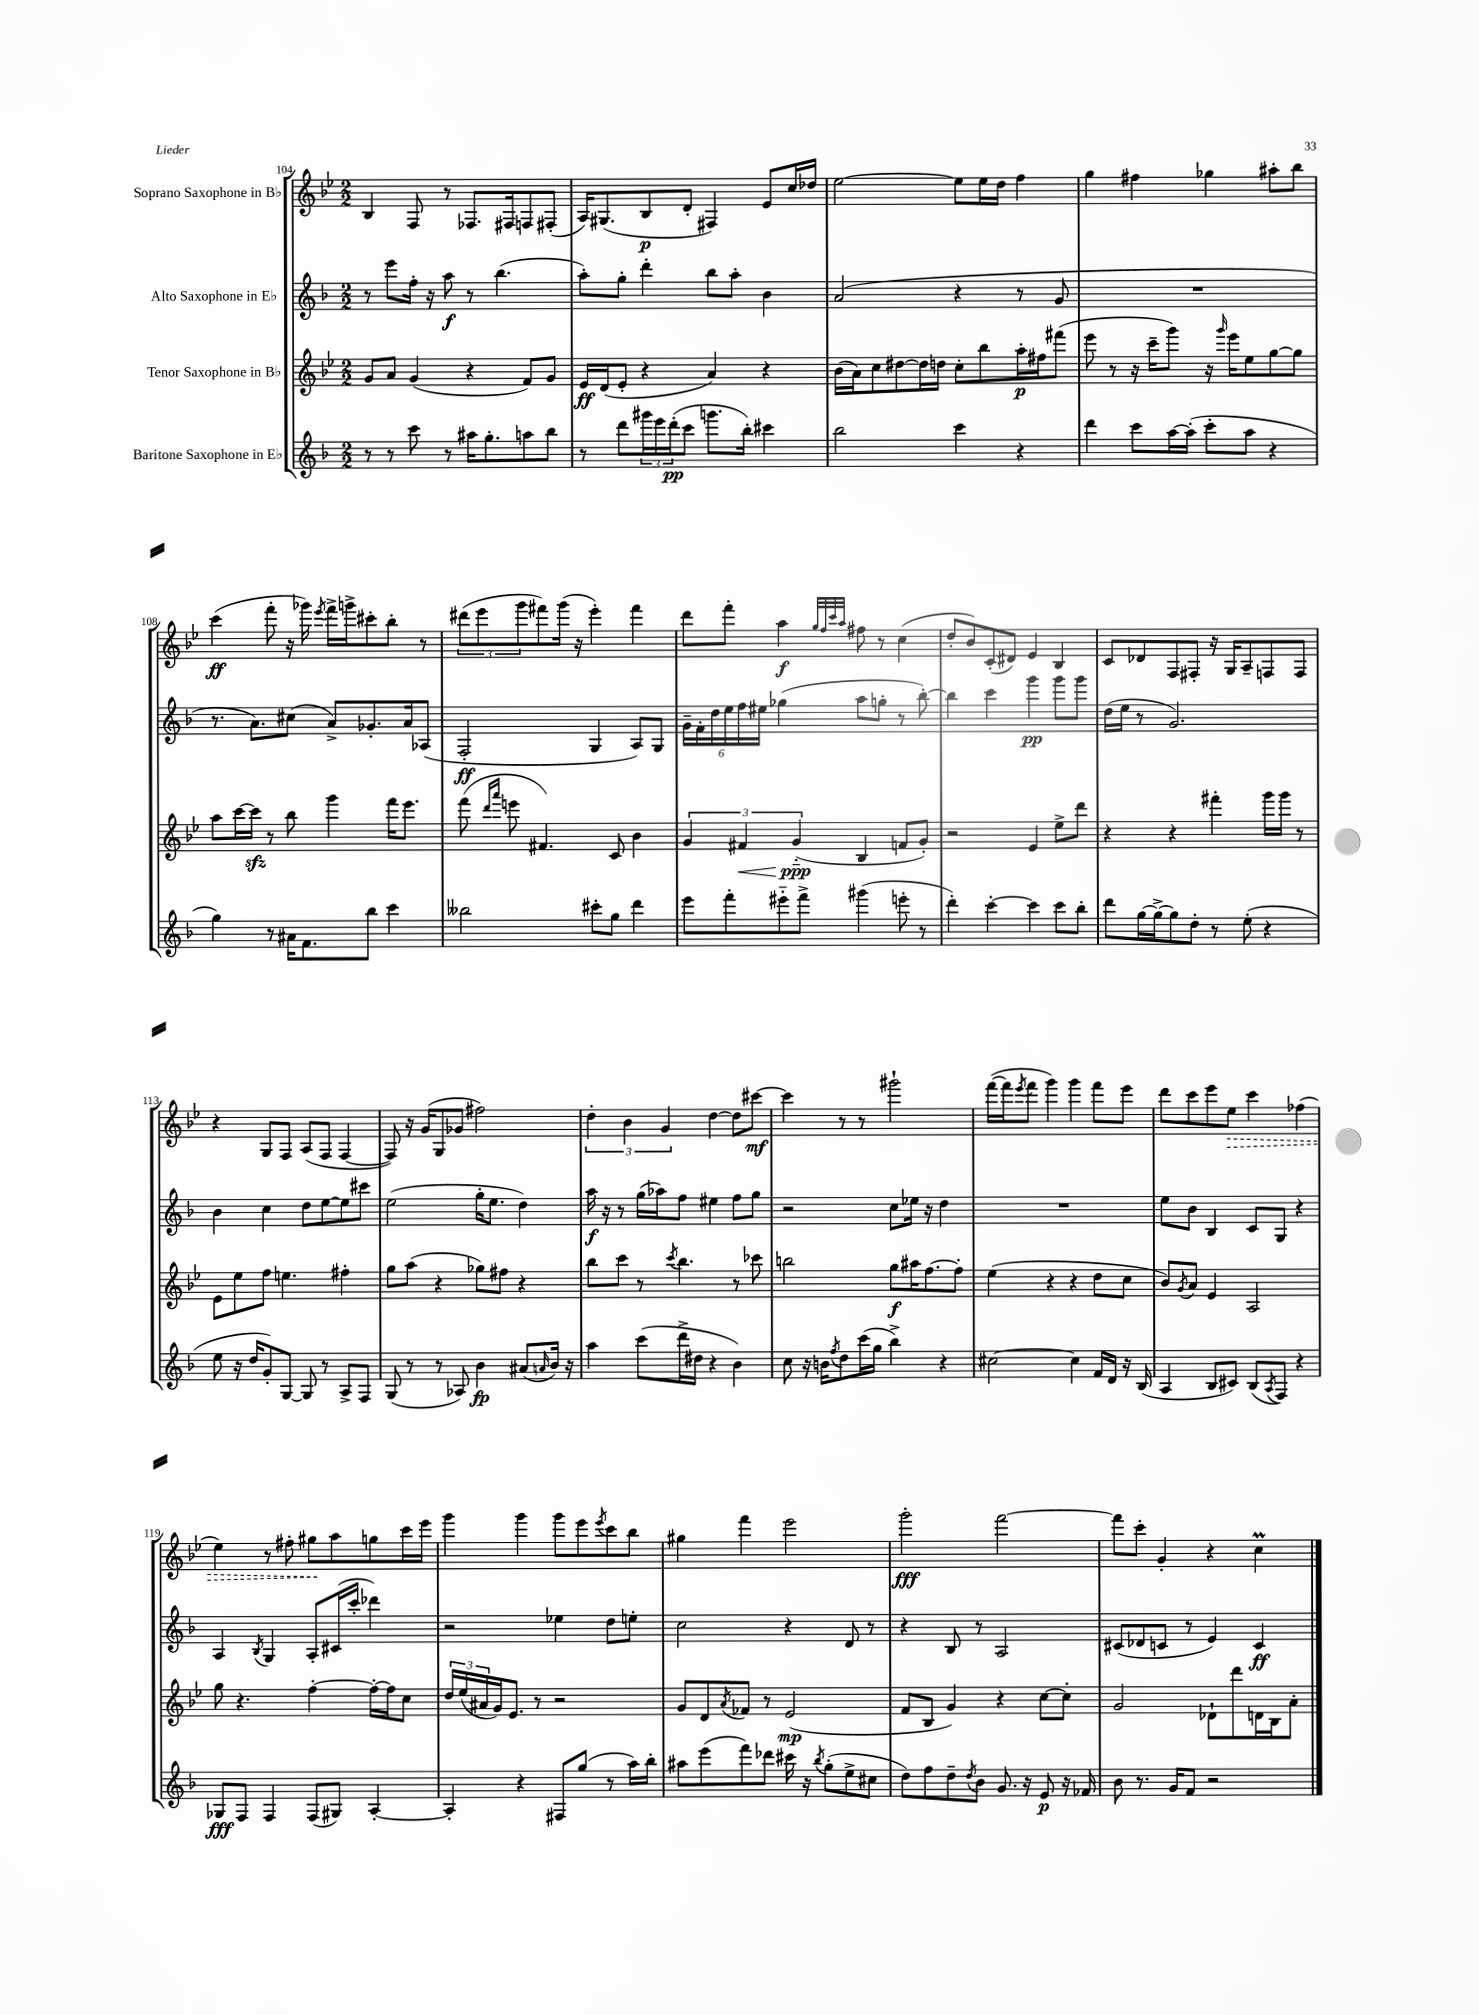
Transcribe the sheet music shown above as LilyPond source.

<<
\new StaffGroup <<
\new Staff = "s0" \with { instrumentName = "Soprano Saxophone in Bb" } {
    \clef treble \key bes \major \numericTimeSignature \time 2/2
    bes4 f8 r8 fes8. fis16 f8 fis8-.( |
    a16) gis8.( bes8\p d'8-. fis4) ees'8 c''16 des''16 |
    ees''2~ ees''8 ees''16 d''16 f''4 |
    g''4 fis''4 ges''4 ais''8-. bes''8 |
    c'''4\ff( f'''8-. r16 ges'''16) \acciaccatura { ees'''8 } f'''16-> g'''16-> cis'''8-. bes''8-. r8 |
    \tuplet 3/2 { dis'''8( ees'''8 g'''8 } fis'''8) g'''16( r16 ees'''4-.) fis'''4 |
    d'''8 f'''8-. a''4\f \grace { g''32 f''32 c'''32 a''32 } fis''8 r8 c''4( |
    d''8-. bes'8) c'8-.( dis'8) ees'4 bes4 |
    c'8 des'8 f8 fis8-. r16 g16 a8-- f8 f8 |
    r4 g8 f8 a8( f8 f4~ |
    f8) r16 g'16( g8 ges'8 fis''2) |
    \tuplet 3/2 { d''4-. bes'4 g'4 } d''4~ d''8 cis'''8~\mf |
    cis'''4 r8 r8 gis'''2-! |
    f'''16~( f'''16 \acciaccatura { ees'''8 } f'''8 g'''4) g'''4 f'''8 ees'''8 |
    d'''8 c'''8 ees'''8 \once \override Hairpin.style = #'dashed-line ees''8\> c'''4 fes''4( |
    ees''4) r8 fis''8-. gis''8\! a''8 g''8 c'''16 ees'''16 |
    g'''4 g'''4 g'''8 ees'''8 \acciaccatura { ees'''8 } c'''8 bes''8 |
    gis''4 f'''4 ees'''2 |
    g'''2-.\fff f'''2~ |
    f'''8 c'''8-. g'4-. r4 c''4\prall \bar "|." |
}
\new Staff = "s1" \with { instrumentName = "Alto Saxophone in Eb" } {
    \clef treble \key f \major \numericTimeSignature \time 2/2
    r8 e'''8 f''16-. r16 a''8\f r8 bes''4.( |
    a''8-.) g''8-. d'''4-. bes''8 a''8-. bes'4 |
    a'2( r4 r8 g'8 |
    R1 |
    r8. a'8.) cis''8( a'8->) ges'8.-. a'16 aes8( |
    f2-.\ff g4 a8) g8 |
    \tuplet 6/4 { g'16-- f'16-. d''16 e''16 f''16 eis''16 } ges''4( a''8 g''8-. r8 bes''8~-.) |
    bes''4 c'''4 g'''4\pp g'''8 g'''8 |
    d''16( e''16 r8 g'2.) |
    bes'4 c''4 d''8 e''8~ e''8 cis'''8 |
    e''2( g''16-. e''8. d''4) |
    a''16\f r16 r8 g''16( aes''16) f''8 eis''4 f''8 g''8 |
    r2 c''8 ees''16 r16 d''4 |
    R1 |
    e''8 bes'8 bes4 c'8 g8 r4 |
    a4 \acciaccatura { bes8 } g4 a8-. cis'16( c'''16-. des'''4) |
    r2 ees''4 d''8 e''8-. |
    c''2 r4 d'8 r8 |
    r4 bes8 r8 a2 |
    cis'8( des'8 c'8 r8 e'4) c'4\ff \bar "|." |
}
\new Staff = "s2" \with { instrumentName = "Tenor Saxophone in Bb" } {
    \clef treble \key bes \major \numericTimeSignature \time 2/2
    g'8 a'8 g'4( r4 f'8) g'8 |
    ees'16\ff d'16( ees'8-. r4 a'4) r4 |
    bes'16( a'16) c''8 dis''8~ dis''16 d''16 c''8-. bes''8 a''16-.\p fis''16 fis'''8( |
    ees'''8 r8 r16 c'''16-- g'''8) r16 \grace { g'''16 } ees'''16 ees''8 g''8~ g''8 |
    a''8 c'''16~ c'''16\sfz r8 bes''8 g'''4 f'''16 ees'''8. |
    f'''8( \grace { d'''16 a'''16 } e'''8 fis'4.) c'8 bes'4 |
    \tuplet 3/2 { g'4 fis'4\< g'4-_\ppp\!( } bes4 f'8 g'8-.) |
    r2 ees'4 ees''8-> d'''8 |
    r4 r4 fis'''4-. g'''16 g'''16 r8 |
    ees'8 ees''8 f''8 e''4. fis''4-. |
    g''8 a''8( r4 ges''8) fis''8 r4 |
    bes''8 c'''8 r8 \acciaccatura { c'''8 } bes''4. r8 ces'''8 |
    b''2 g''8\f ais''16 f''8.~ f''8-. |
    ees''4( r4 r4 d''8 c''8 |
    bes'8) \acciaccatura { g'8 } a'8 ees'4 a2 |
    g''8 r4. f''4~-. f''16~-. f''16 c''8 |
    \tuplet 3/2 { d''16 ees''16( ais'16 } g'16) ees'8. r8 r2 |
    g'8 d'8 \acciaccatura { a'8 } fes'8 r8 ees'2\mp( |
    f'8 bes8 g'4) r4 c''8~ c''8-. |
    g'2 des'8-! d'''8 d'16 bes16 a'8-. \bar "|." |
}
\new Staff = "s3" \with { instrumentName = "Baritone Saxophone in Eb" } {
    \clef treble \key f \major \numericTimeSignature \time 2/2
    r8 r8 c'''8 r8 ais''16 g''8.-. a''8 bes''8 |
    r8 d'''8 \tuplet 3/2 { gis'''16 e'''16 d'''16-.\pp( } c'''8 g'''8. bes''16-.) cis'''4 |
    bes''2 c'''4 r4 |
    d'''4 c'''8 a''16~ a''16-.( c'''8-. a''8 r4 |
    g''4) r8 ais'16 f'8. bes''8 c'''4 |
    beses''2 cis'''8-. g''8 d'''4 |
    e'''8 f'''8-. eis'''8-_ f'''8-> gis'''4( e'''8-. r8 |
    d'''4-.) c'''4~-. c'''4 c'''8 bes''8-. |
    d'''8 g''16~ g''16~-> g''8 d''8-. r8 e''8-.( r4 |
    e''8 r16 d''16 g'8-.) g8~ g8 r8 a8-> f8 |
    g8( r8 r8 aes8) bes'4\fp ais'8( \grace { a'16 } bes'16) r16 |
    a''4 c'''8( d'''16-> dis''16 r4 bes'4) |
    c''8 r16 b'16 \acciaccatura { f''8 } d''8 c'''16( g''16 bes''4->) r4 |
    cis''2~ cis''4 f'16 d'16 r16 bes16( |
    a4 bes8 cis'8) bes8( \acciaccatura { a8 } f8) r4 |
    ges8\fff f8 f4 f8( gis8) a4~-. |
    a4-. r4 fis8 g''8( r8 a''16) bes''16-. |
    ais''8 e'''8( f'''8) des'''8 cis'''16 r16 \acciaccatura { bes''8 } g''8-.( e''8-> cis''8 |
    d''8) f''8 d''8-- \acciaccatura { d''8 } bes'8 g'8. r16 e'8\p r16 fes'16 |
    bes'8 r8. g'16 f'8 r2 \bar "|." |
}
>>
>>
\layout { \context { \Score currentBarNumber = #104 } }
